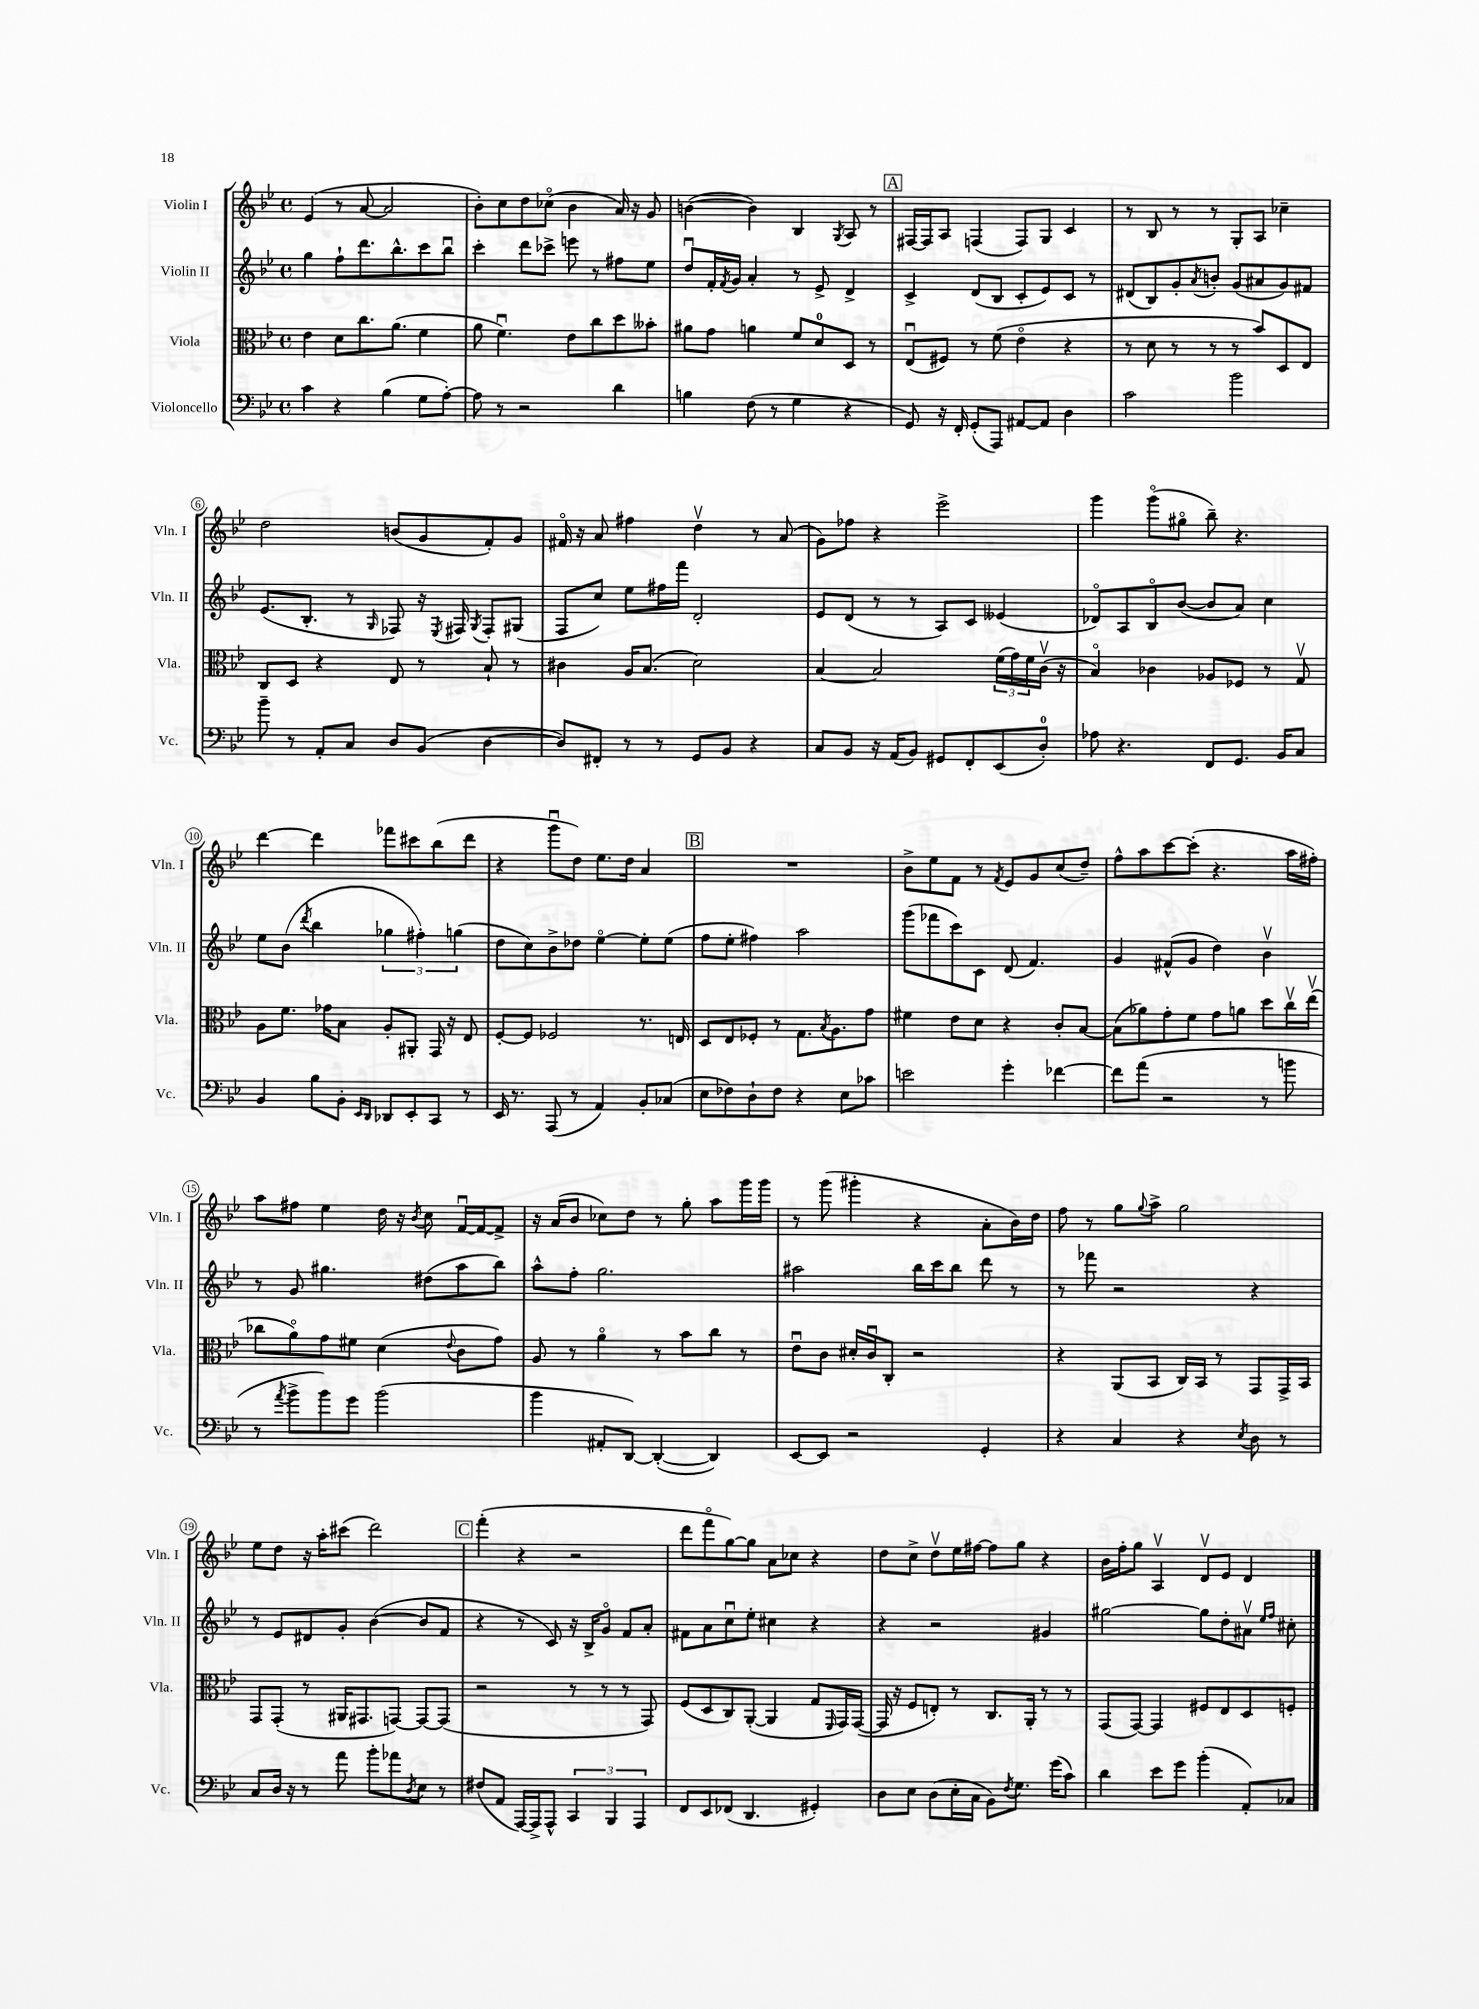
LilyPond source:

<<
\new StaffGroup <<
\new Staff = "s0" \with { instrumentName = "Violin I" shortInstrumentName = "Vln. I" } {
    \clef treble \key bes \major \defaultTimeSignature \time 4/4
    ees'4( r8 a'8~ a'2 |
    bes'8-.) c''8 d''8 ces''8\flageolet( bes'4 a'16) r16 g'8 |
    b'4~( b'4) bes4 \acciaccatura { g8 } a8 r8 |
    \mark \markup { \box "A" } fis16~ fis16 a8 f4( f8) g8 c'4 |
    r8 bes8 r8 r8 g8-. a8 ces''4-- |
    d''2 b'8( g'8 f'8-.) g'8 |
    fis'16\flageolet r16 a'8 fis''4 d''4\upbow r8 a'8( |
    g'8) fes''8 r4 ees'''2-> |
    g'''4 g'''8\flageolet( gis''8\flageolet bes''8--) r4. |
    d'''4~ d'''4 fes'''8 cis'''8 bes''8( d'''8 |
    r4 g'''8\downbow d''8) ees''8. d''16 a'4 |
    \mark \markup { \box "B" } R1 |
    bes'8-> ees''8 f'8 r8 \acciaccatura { f'8 } ees'8 g'8 c''8( d''8--) |
    f''8-^ a''8 c'''8~ c'''8-.( r4. a''16 fis''16-.) |
    a''8 fis''8 ees''4 d''16 r16 \acciaccatura { bes'8 } c''8 f'16~\downbow f'16~ f'8-> |
    r16 a'16( bes'8 ces''8) d''8 r8 g''8-. a''8 g'''16 g'''16 |
    r8 g'''8( gis'''4-. r4 a'8-. bes'16) d''16 |
    f''8 r8 g''8 \appoggiatura { g''8 } a''8-> g''2 |
    ees''8 d''8 r16 a''16-. cis'''8( d'''2) |
    \mark \markup { \box "C" } f'''4-.( r4 r2 |
    d'''8 f'''8\flageolet g''8~) g''8 a'8 ces''8 r4 |
    d''8 c''8-> d''8\upbow ees''16 fis''16~ fis''8 g''8 r4 |
    bes'16 f''16-. g''8 a4\upbow d'8\upbow ees'8 d'4 \bar "|." |
}
\new Staff = "s1" \with { instrumentName = "Violin II" shortInstrumentName = "Vln. II" } {
    \clef treble \key bes \major \defaultTimeSignature \time 4/4
    g''4 f''8-! d'''8. bes''8.-^ c'''8 bes''8\downbow |
    c'''4-. d'''8 ces'''8-> e'''8 r8 fis''8 ees''8 |
    d''8\downbow f'16-. \acciaccatura { f'8 } g'16 a'4-. r8 ees'8-> d'4-> |
    \mark \markup { \box "A" } c'4-> d'8( bes8 c'8-. ees'8) c'8 r8 |
    dis'8( bes8) g'8-. \acciaccatura { a'8 } b'8-. g'8( ais'8 g'8) fis'8 |
    ees'8.( bes8.-. r8 \grace { g16 } fes8) r16 \acciaccatura { ees8 } fis16 \acciaccatura { g8 } fis8-. gis8( |
    f8 c''8) ees''8 fis''16 f'''16 d'2-. |
    ees'8 d'8( r8 r8 a8) c'8 eeses'4( |
    des'8\flageolet) a8 bes8\flageolet bes'8~( bes'8 a'8) c''4 |
    ees''8 bes'8( \acciaccatura { d'''8 } bes''4 \tuplet 3/2 { ges''4 fis''4-.) g''4( } |
    d''8 c''8) bes'8-> des''8 ees''4~\flageolet ees''8-. ees''8( |
    \mark \markup { \box "B" } f''8 ees''8-. fis''4) a''2 |
    g'''8( fes'''8 c'''8) c'8 d'8( f'4.) |
    g'4 fis'8-^( g'8 d''4) bes'4\upbow |
    r8 g'8 gis''4. dis''8( a''8 bes''8) |
    a''8-^ f''8-. g''2. |
    ais''2 bes''16 c'''16 bes''8 d'''8 r8 |
    r8 fes'''8 r2 r4 |
    r8 ees'8 dis'8 g'8-. bes'4~( bes'8 f'8 |
    \mark \markup { \box "C" } r4 r8 c'8) r16 bes16-> g'8\flageolet f'8 a'8-. |
    fis'8 a'8 c''8\downbow ees''8-. cis''4 r4 |
    r4 r2 gis'4 |
    gis''2~ gis''8 d''8-. ais'8\upbow \grace { ees''16 f''16 } cis''8-. \bar "|." |
}
\new Staff = "s2" \with { instrumentName = "Viola" shortInstrumentName = "Vla." } {
    \clef alto \key bes \major \defaultTimeSignature \time 4/4
    ees'4 d'8 c''8. a'8.( f'4 |
    a'8 f'4.\downbow) ees'8 c''8 d''8 beses'8-. |
    ais'8 g'8 a'4 f'8 d'8-0 d8 r8 |
    \mark \markup { \box "A" } ees8\downbow( fis8) r8 f'8( ees'4\flageolet r4 |
    r8 d'8 r8 r8 r8 bes'8) d8 ees8 |
    c8 d8 r4 ees8 r8 bes8-! r8 |
    cis'4 a16 bes8.( d'2) |
    bes4~ bes2 \tuplet 3/2 { f'16( g'16) f'16 } c'16\upbow( r16 |
    bes4\flageolet) ces'4 aes8 fes8 r8 g8\upbow |
    a8 f'8. ges'16 bes8 a8-. ais,8-. g,16 r16 ees8 |
    f8~-. f8 fes2 r8. e16 |
    \mark \markup { \box "B" } d8 ees8 fes8-. r8 g8. \acciaccatura { bes8 } a8. g'8 |
    fis'4 ees'8 d'8 r4 c'8-. bes8~ |
    bes8( aes'8) g'8-. f'8 g'8 a'8 d''8 c''16\upbow ees''16\upbow( |
    ces''8 a'8\flageolet) g'8 fis'8 d'4( \appoggiatura { ees'8 } c'8 g'8) |
    a8 r8 a'4\flageolet r8 bes'8 c''8 r8 |
    ees'8\downbow c'8 dis'16-. c'16\downbow c8-. r2 |
    r4 a,8( bes,8 c16) bes,16 r8 g,8 g,16-> bes,16 |
    g,8 g,8-.( r8 ais,16 gis,8. g,8~) g,8~ g,8( |
    \mark \markup { \box "C" } r2 r8 r8 r8 g,8) |
    f8( d8 c8) a,8~-.( a,4 g8 \grace { f,16 } g,16) g,16~( |
    g,16 r16 f8 e8-.) r8 c8. a,16-. r8 r8 |
    g,8( g,8~) g,4 fis8 ees8 d8 f8-. \bar "|." |
}
\new Staff = "s3" \with { instrumentName = "Violoncello" shortInstrumentName = "Vc." } {
    \clef bass \key bes \major \defaultTimeSignature \time 4/4
    c'4 r4 bes4( g8 a8~-.) |
    a8 r8 r2 d'4 |
    b4 f8( r8 g4 r4 |
    \mark \markup { \box "A" } g,8) r16 f,16-. g,8-.( a,,8) ais,8~ ais,8 d4 |
    c'2 bes'2 |
    bes'8-- r8 a,8-. c8 d8 bes,8( d4~ |
    d8) fis,8-. r8 r8 g,8 bes,8 r4 |
    c8 bes,8 r16 a,16( bes,8) gis,8 f,8-. ees,8( d8-0-.) |
    aes8 r4. f,8 g,8. bes,16 c8 |
    bes,4 bes8 bes,8-. \grace { ees,16 d,16 } des,8 ees,8-. c,8 r8 |
    ees,16 r8. a,,8( r8 a,4) bes,8-. ces8( |
    \mark \markup { \box "B" } ees8 fes8) d8-! fes8 r4 ees8 ces'8 |
    e'2 g'4-. fes'4~ |
    fes'8 a'8( r2 r8 b'8 |
    r8 \acciaccatura { a'8 } bes'8-> bes'8) g'8 bes'2( |
    bes'4 ais,8-. d,8~) d,4~-.( d,4) |
    ees,8~ ees,8 r2 g,4-. |
    r4 c4 r4 \acciaccatura { ees8 } d8 r8 |
    c8 d16 r16 r8 a'8 bes'8-. aes'8 \acciaccatura { d8 } ees8 r8 |
    \mark \markup { \box "C" } fis8( a,8 a,,16~) a,,16-> a,,8-^ \tuplet 3/2 { c,4 bes,,4 a,,4 } |
    f,8 ees,8 fes,8( d,4. gis,4-.) |
    d8 ees8 d8( ees16-. c16 bes,8) \acciaccatura { f8 } g8. g'16( c'8) |
    d'4 ees'8 g'8 bes'4-.( a,8-.) ces8 \bar "|." |
}
>>
>>
\layout { \context { \Score \override BarNumber.stencil = #(make-stencil-circler 0.1 0.3 ly:text-interface::print) } }
